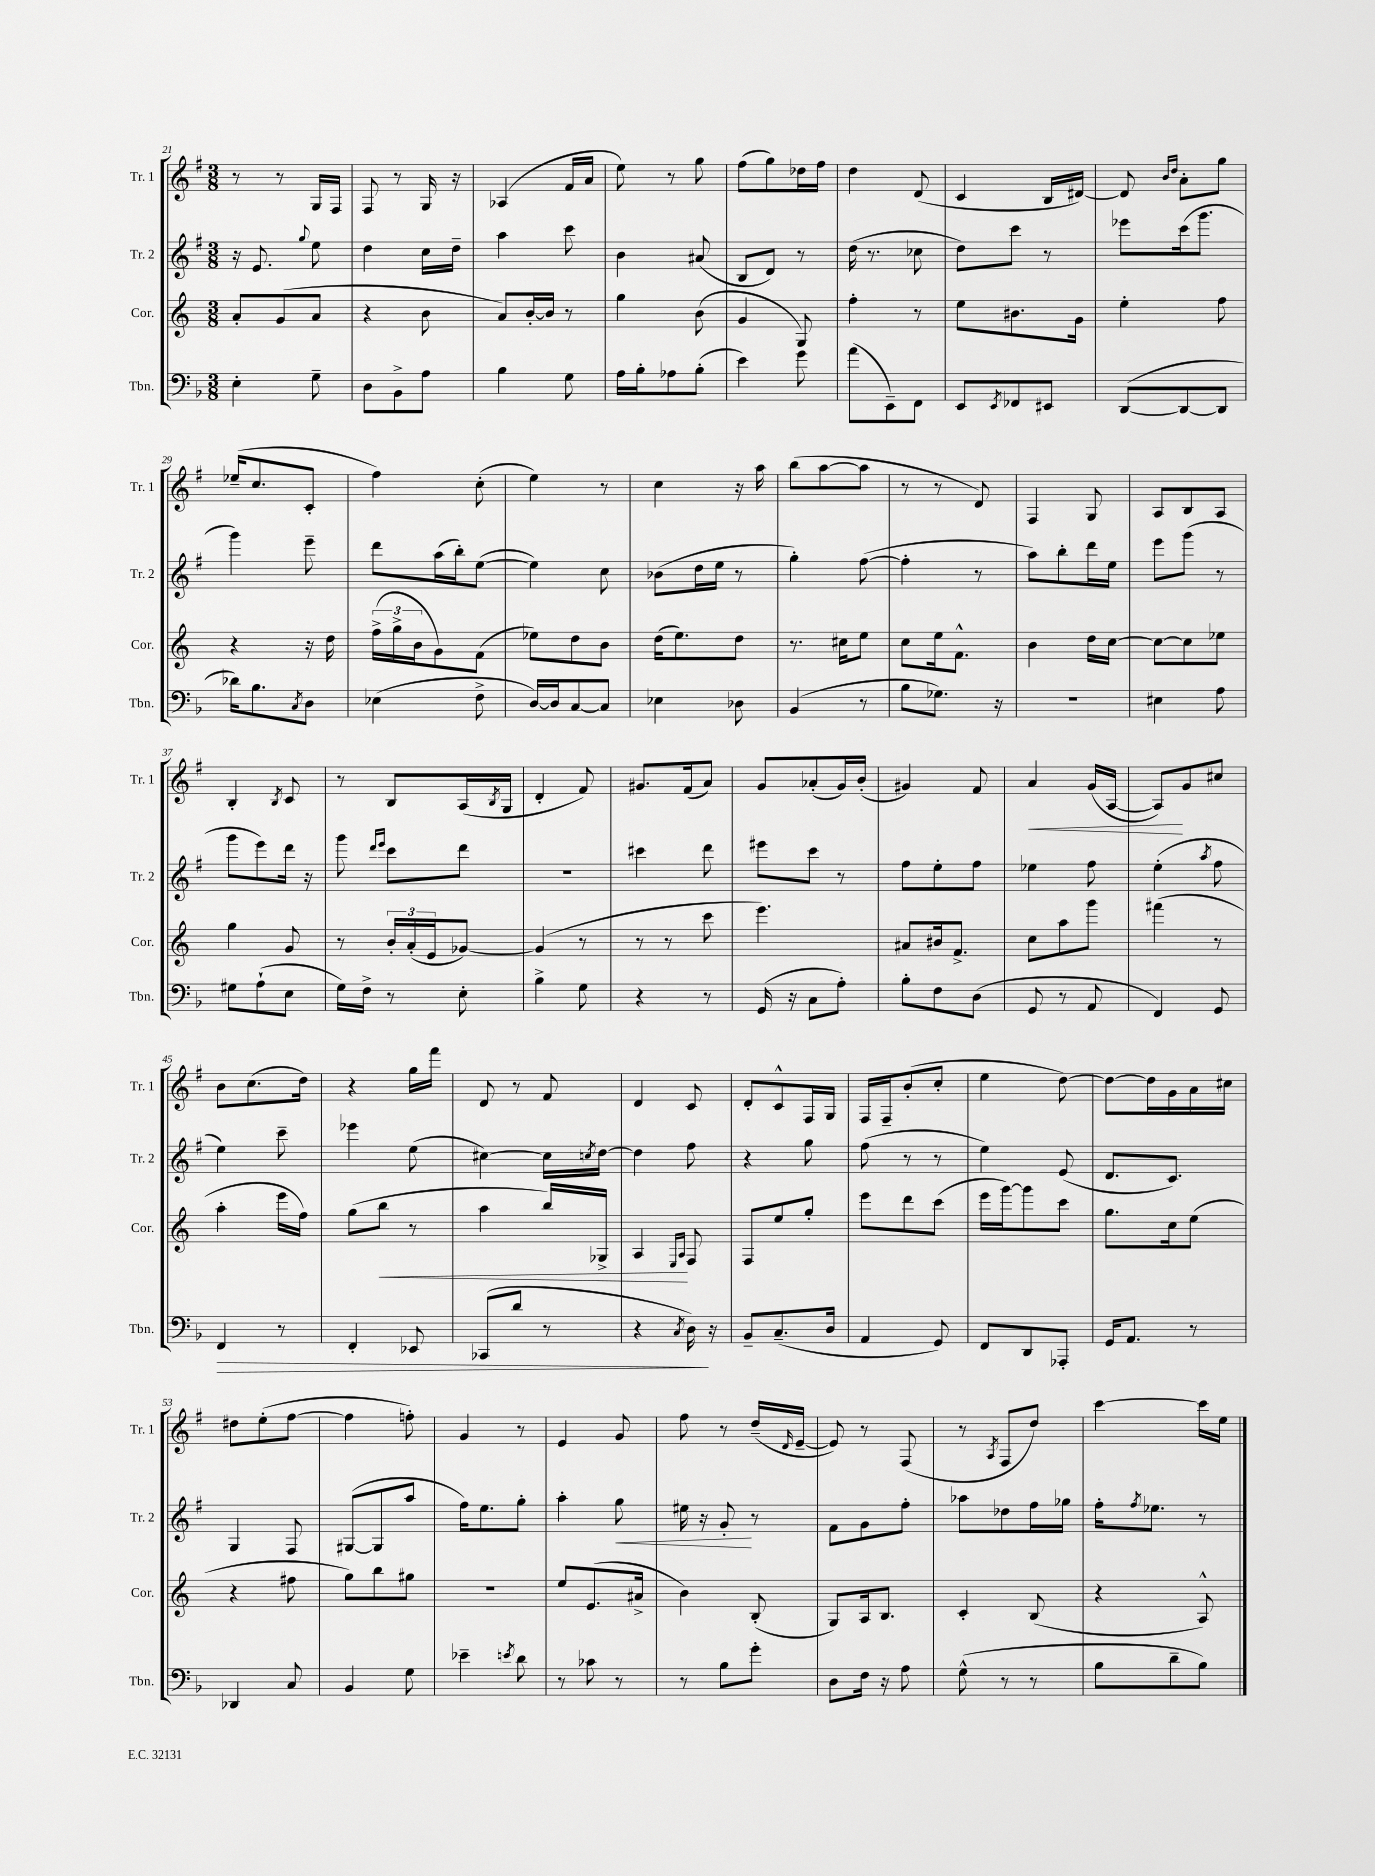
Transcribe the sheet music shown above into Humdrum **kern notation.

**kern	**kern	**kern	**kern
*staff4	*staff3	*staff2	*staff1
*clefF4	*clefG2	*clefG2	*clefG2
*k[b-]	*k[]	*k[f#]	*k[f#]
*M3/8	*M3/8	*M3/8	*M3/8
4E'\	8a'/L	16r	8r
.	.	8.e/	.
.	(8g/	.	8r
.	.	8qqgg/	.
8G~\	8a/J	8ee\	16G/LL
.	.	.	16F#/JJ
=	=	=	=
8D\L	4r	4dd\	8F#/
8BB-^\	.	.	8r
8A\J	8b\	16cc\LL	16G/
.	.	16dd~\JJ	16r
=	=	=	=
4B-\	8a/L)	4aa\	(4A-/
.	[16b'/L	.	.
.	16b/]JJ	.	.
8G\	8r	8ccc\	16f#/LL
.	.	.	16a/JJ
=	=	=	=
16A\LL	4gg\	4b\	8ee\)
16B-'\J	.	.	.
8A-\	.	.	8r
(8B-'\J	(8b\	(8a#/	8gg\
=	=	=	=
4e\)	4g/	8B/L	(8ff#\L
.	.	8d/J)	8gg\)
8g\	8G/)	8r	16dd-\L
.	.	.	16ff#\JJ
=	=	=	=
(8a\L	4ff'\	(16dd\	4dd\
.	.	8.r	.
8EE~\)	.	.	.
8FF\J	8r	8cc-\	(8d/
=	=	=	=
8EE/L	8ee\L	8dd\L)	4c/
8qEE/	.	.	.
8FF-/	8.b#\	8ccc\J	.
8EE#/J	.	8r	16B/LL
.	16g\Jk	.	[16d#/JJ)
=	=	=	=
([8DD/L	4ee'\	8eee-\L	8d#/]
.	.	.	16qqb/LL
.	.	.	16qqdd/JJ
8DD/_	.	(16ccc\k	8a'\L
.	.	8.ggg\J	.
8DD/]J	8ff\	.	8gg\J
=	=	=	=
16d-\LK)	4r	4ggg\)	(16ee-~/LK
8.B-\	.	.	8.cc/
8qC/	.	.	.
8D\J	16r	8eee~\	8c'/J
.	16dd\	.	.
=	=	=	=
(4E-\	(24ff^\LL	8ddd\L	4ff#\)
.	24gg^\	.	.
.	24b\J	.	.
.	8g\)	(16aa\L	.
.	.	16bb'\J)	.
8F^\	(8f\J	([8ee\J	(8cc'\
=	=	=	=
[16D/LL)	8ee-\L)	4ee\])	4ee\)
16D/]J	.	.	.
[8C/	8dd\	.	.
8C/]J	8b\J	8cc\	8r
=	=	=	=
4E-\	(16dd\LK	(8b-\L	4cc\
.	8.ee\)	.	.
.	.	16dd\L	.
.	.	16ee\JJ	.
8D-\	8dd\J	8r	16r
.	.	.	16aa\
=	=	=	=
(4BB-/	8.r	4gg'\)	(8bb\L
.	.	.	[8aa\
.	16cc#\LK	.	.
8r	8ee\J	([8ff#\	8aa\]J
=	=	=	=
8B-\L	8cc\L	4ff#'\]	8r
8.G-\J)	16ee\k	.	8r
.	8.f^^\J	.	.
.	.	8r	8d/)
16r	.	.	.
=	=	=	=
4.r	4b\	8aa\L)	4F#/
.	.	8bb'\	.
.	16dd\LL	16ddd\L	8G/
.	[16cc\JJ	16ee\JJ	.
=	=	=	=
4E#\	8cc\_L	8eee\L	8A/L
.	8cc\]	(8ggg\J	8B/
8A\	8ee-\J	8r	8A/J
=	=	=	=
8G#\L	4gg\	8ggg\L	4B'/
(8A`\	.	8eee\)	.
.	.	.	8qB/
8E\J	8g/	16ddd\Jk	8c/
.	.	16r	.
=	=	=	=
16G\LL)	8r	8ggg\	8r
16F^\JJ	.	.	.
.	.	16qqddd/LL	.
.	.	16qqeee/JJ	.
8r	24b'/LL	8ccc\L	8B/L
.	(24a'/	.	.
.	24e/J	.	.
8E'\	[8g-/J)	8ddd\J	(16A/L
.	.	.	8qB/
.	.	.	16G/JJ
=	=	=	=
4B-^\	(4g-/]	4.r	4d'/
8G\	8r	.	8f#/)
=	=	=	=
4r	8r	4ccc#\	8.g#/L
.	8r	.	.
.	.	.	(16f#/k
8r	8ccc\	8ddd\	8a/J)
=	=	=	=
(16GG/	4.eee\)	8eee#\L	8g/L
16r	.	.	.
8C\L	.	8ccc\J	(8a-'/
8A'\J)	.	8r	16g/L)
.	.	.	(16b'/JJ
=	=	=	=
8B-'\L	8a#/L	8ff#\L	4g#/)
8F\	16b#/k	8ee'\	.
.	8.f^/J	.	.
(8D\J	.	8ff#\J	8f#/
=	=	=	=
8GG/	8cc\L	4ee-\	4a/
8r	8aa\	.	.
8AA/	8ggg\J	8ff#\	(16g/LL
.	.	.	[16A/JJ
=	=	=	=
4FF/)	(4fff#\	(4ee'\	8A/]L)
.	.	.	8g/
.	.	8qaa/	.
8GG/	8r	8ff#\	8cc#/J
=	=	=	=
4FF/	4aa'\	4ee\)	8b\L
.	.	.	(8.cc\
8r	16eee\LL	8ccc~\	.
.	16ff\JJ)	.	16dd\Jk)
=	=	=	=
4FF'/	(8gg\L	4eee-\	4r
.	8bb\J	.	.
8EE-/	8r	(8ee\	16gg\LL
.	.	.	16fff#\JJ
=	=	=	=
(8CC-/L	4aa\	[4cc#\)	8d/
8d/J	.	.	8r
8r	16bb/LL)	16cc#\]LL	8f#/
.	.	8qcc/	.
.	16G-^/JJ	[16dd\JJ	.
=	=	=	=
4r	4A/	4dd\]	4d/
.	16qqE/LL	.	.
8qC/	16qqA/JJ	.	.
16D\)	8F/	8ff#\	8c/
16r	.	.	.
=	=	=	=
8BB-~/L	8F/L	4r	8d'/L
(8.C~/	8ee/	.	8c^^/
.	8gg'/J	8gg\	16F#/L
16D/Jk	.	.	16G/JJ
=	=	=	=
4AA/	8eee\L	(8ff#\	16F#/LL
.	.	.	16F#~/J
.	8ddd\	8r	(8b'/
8GG/)	(8ccc\J	8r	8cc'/J
=	=	=	=
8FF/L	16eee\LL	4ee\)	4ee\
.	[16ggg\J)	.	.
8DD/	8ggg\]	.	.
8AAA-'/J	8ccc\J	(8e/	[8dd\)
=	=	=	=
16GG/LK	8.gg\L	8.d/L	8dd\_L
8.AA/J	.	.	.
.	.	.	16dd\]L
.	16cc\k	8.c/J)	16g\
8r	(8ee\J	.	16a\
.	.	.	16cc#\JJ
=	=	=	=
4DD-/	4r	4G/	8dd#\L
.	.	.	(8ee'\
8C/	8ff#\	8F#/	[8ff#\J
=	=	=	=
4BB-/	8gg\L)	([8G#/L	4ff#\]
.	8bb\	8G#/]	.
8G\	8gg#\J	8aa/J	8ff'\)
=	=	=	=
4e-~\	4.r	16ff#\LK)	4g/
.	.	8.ee\	.
8qe/	.	.	.
8d\	.	8gg'\J	8r
=	=	=	=
8r	8ee/L	4aa'\	4e/
8c-\	(8.e/	.	.
8r	.	8gg\	8g/
.	16a#^/Jk	.	.
=	=	=	=
8r	4b\)	16ee#\	8ff#\
.	.	16r	.
8B-\L	.	8g'/	8r
8g'\J	(8B'/	8r	(16dd~/LL
.	.	.	16qqd/
.	.	.	[16e~/JJ
=	=	=	=
8D\L	8G/L)	8f#\L	8e/])
16F\Jk	16A/k	8g\	8r
16r	8.B/J	.	.
8A\	.	8ff#'\J	(8F#/
=	=	=	=
(8G^^\	4c'/	8aa-\L	8r
.	.	.	8qA/
8r	.	8dd-\	8F#/L
8r	(8B/	16ff#\L	8dd/J)
.	.	16gg-\JJ	.
=	=	=	=
8B-\L	4r	16ff#'\LK	[4ccc\
.	.	8qff#/	.
.	.	8.ee-\J	.
8d~\	.	.	.
8B-\J)	8A^^/)	8r	16ccc\]LL
.	.	.	16ee\JJ
==	==	==	==
*-	*-	*-	*-
